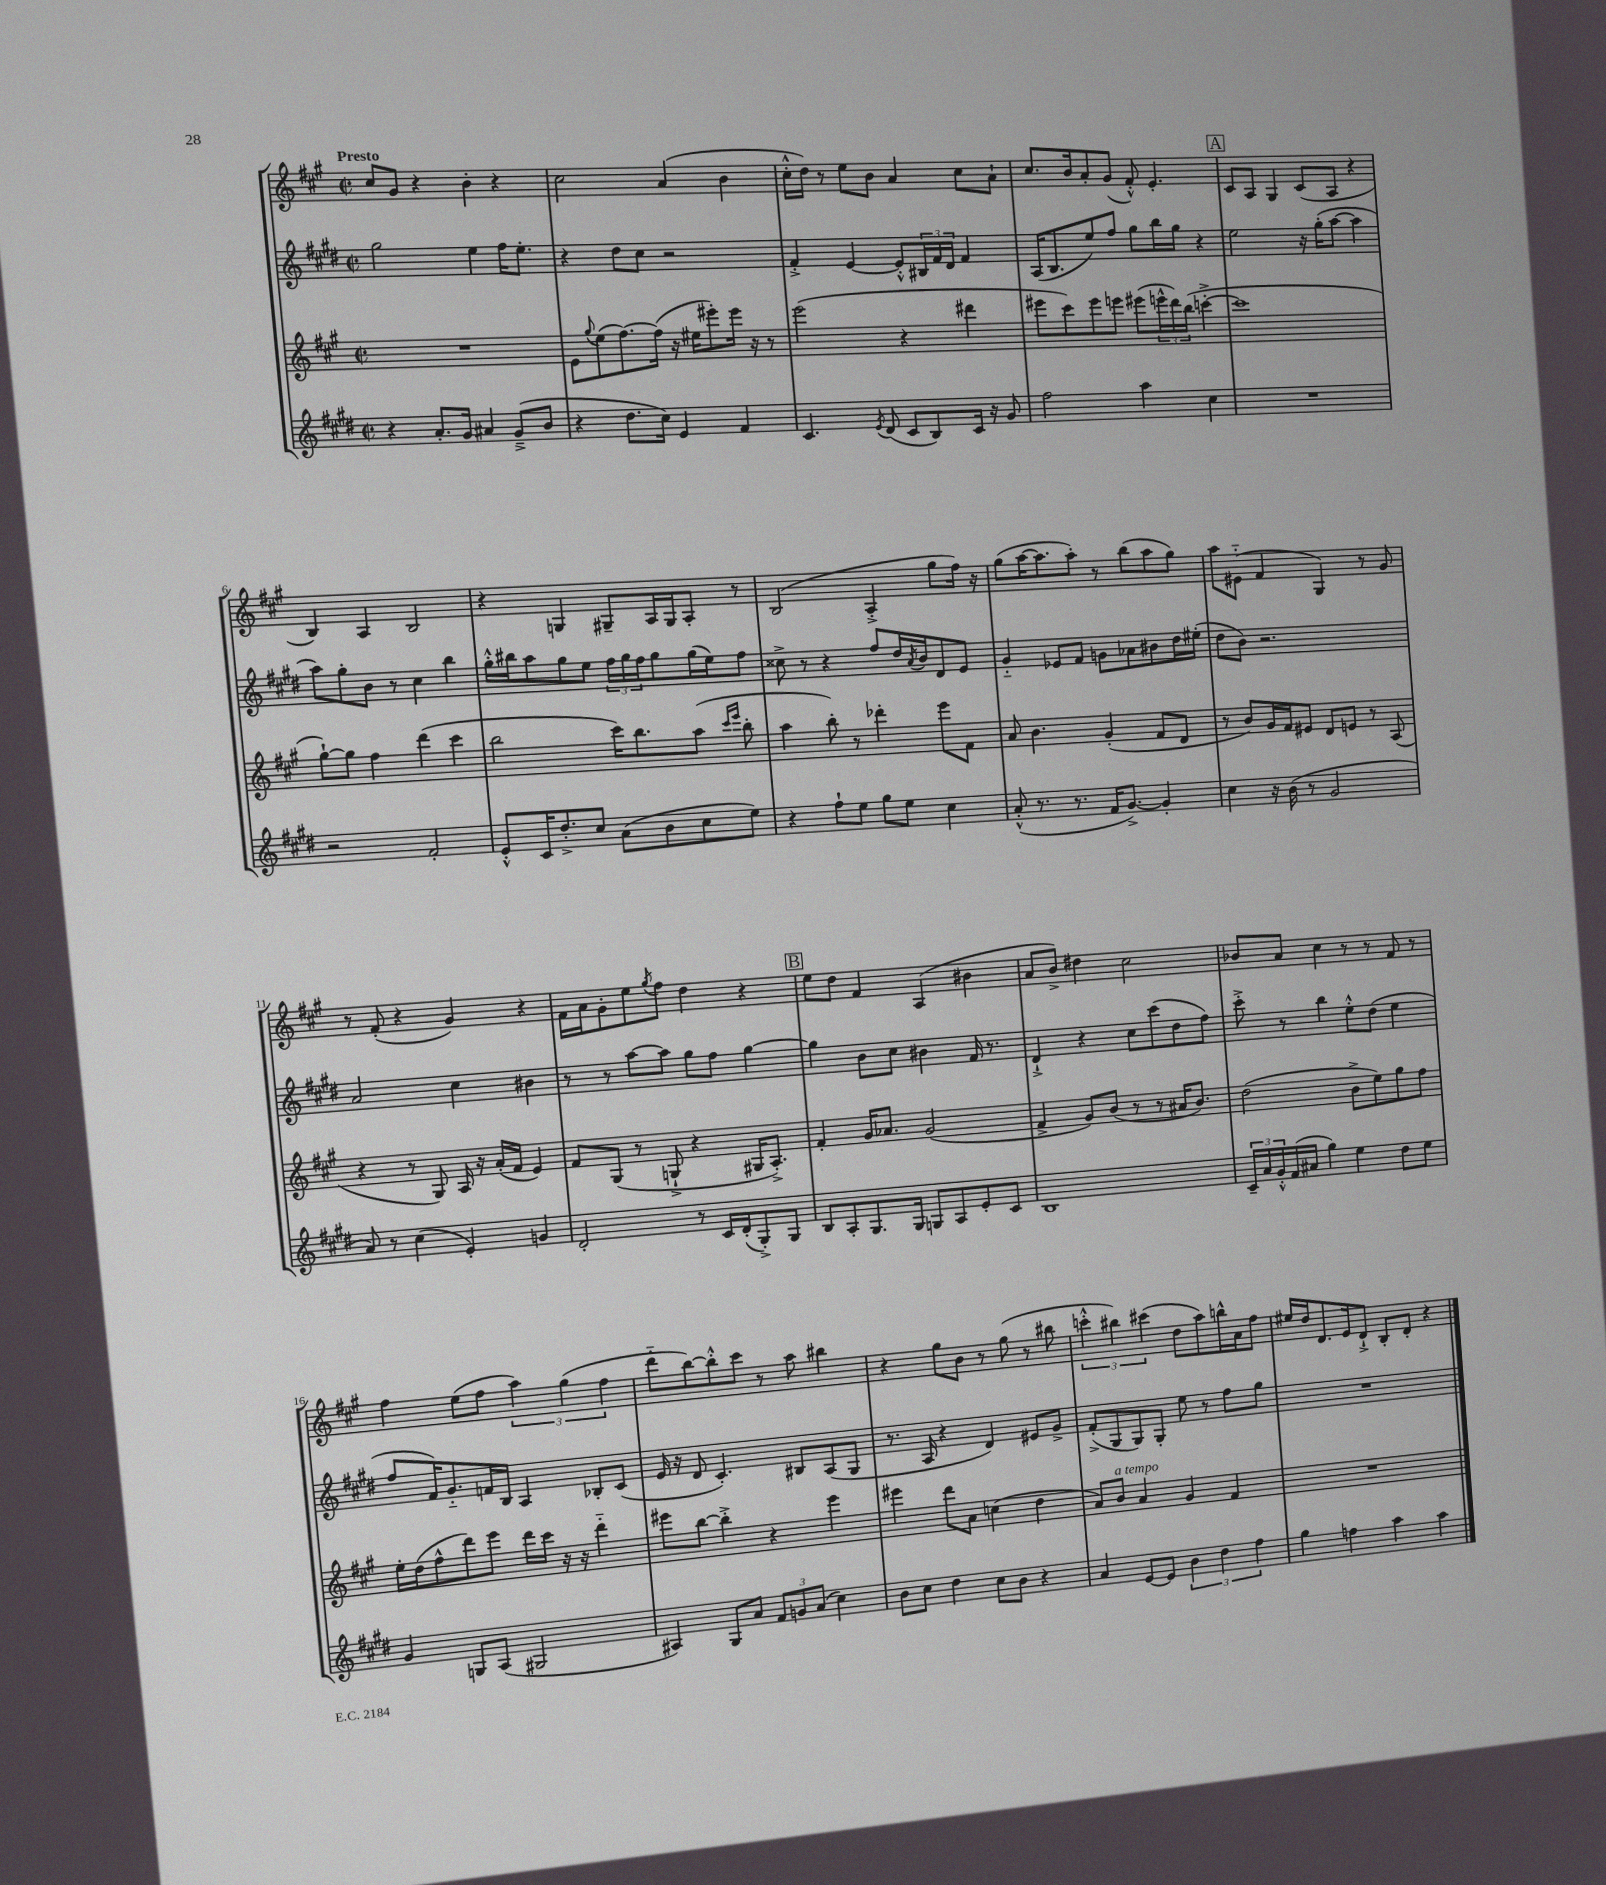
<<
\new StaffGroup <<
\new Staff = "s0" {
    \clef treble \key a \major \defaultTimeSignature \time 2/2 \tempo "Presto"
    cis''8 gis'8 r4 b'4-. r4 |
    cis''2 a'4( b'4 |
    cis''16-.-^ d''16) r8 e''8 b'8 a'4 cis''8 a'8-! |
    cis''8. b'16 a'8-. gis'8( fis'8-.-^) e'4.-. |
    \mark \markup { \box "A" } cis'8 a8 gis4 cis'8( a8 r4 |
    b4) a4 b2 |
    r4 g4 gis8-- a16 gis16 a8-. r8 |
    b2( a4-.-> gis''8 fis''16) r16 |
    gis''8( a''16~ a''8. a''8-.) r8 b''8( a''8 gis''8) |
    a''8 eis'8-_( fis'4 gis4) r8 gis'8 |
    r8 fis'8-.( r4 gis'4) r4 |
    fis'16 a'16 gis'8-. e''8 \acciaccatura { gis''8 } fis''8 d''4 r4 |
    \mark \markup { \box "B" } e''8 d''8 fis'4 a4( bis'4 |
    a'8 b'8->) dis''4 cis''2 |
    bes'8 a'8 cis''4 r8 r8 fis'8 r8 |
    fis''4 e''8( fis''8 \tuplet 3/2 { a''4) gis''4( fis''4 } |
    d'''8-_ b''8~) b''8-.-^ cis'''8 r8 a''8 bis''4 |
    r4 gis''8 b'8 r8 gis''8( r8 bis''8 |
    \tuplet 3/2 { c'''4-.-^ bis''4) cis'''4( } d''8 a''8) b''16-^ a'16 fis''8 |
    eis''16 d''16 d'8. e'16 d'8-!-> b8-. d'8-. r4 \bar "|." |
}
\new Staff = "s1" {
    \clef treble \key e \major \defaultTimeSignature \time 2/2
    gis''2 e''4 fis''16 e''8.-. |
    r4 dis''8 cis''8 r2 |
    fis'4-.-> e'4~ e'8-.-^ \tuplet 3/2 { bis16 fis'16 dis'16 } fis'4 |
    a16( b8. e''8) fis''8 gis''8 b''16 gis''16 r4 |
    \mark \markup { \box "A" } e''2 r16 gis''16-.( a''8~ a''4 |
    a''8) gis''8-. b'8 r8 cis''4 b''4 |
    gis''16-.-^ bis''16 a''8 gis''8 e''8 \tuplet 3/2 { fis''16 gis''16 fis''16 } gis''8 gis''16( e''16) fis''8 |
    cisis''8-> r8 r4 fis''8 dis''16 \acciaccatura { a'8 } b'16 dis'8 e'8 |
    gis'4-_ ees'8 fis'8 g'8 aes'8 bis'8 dis''16 eis''16-.( |
    dis''8 b'8) r2. |
    a'2 cis''4 bis'4 |
    r8 r8 a''8~ a''8 gis''8 fis''8 gis''4~ |
    \mark \markup { \box "B" } gis''4 b'8 cis''8 bis'4 fis'16 r8. |
    dis'4-!-> r4 cis''8 cis'''8( dis''8 fis''8) |
    cis'''8-.-> r8 b''4 e''8-.-^ dis''8( e''4 |
    fis''8 fis'16) gis'8.-_ f'16 b16 a4 bes8-. cis'8( |
    e'16 r16 dis'8 cis'4.-.) bis8 a8( gis8 |
    r8. a16 r4 dis'4) eis'8 gis'8-> |
    fis'8-.->( gis8 gis8) gis8-. e''8 r8 fis''8 gis''8 |
    R1 \bar "|." |
}
\new Staff = "s2" {
    \clef treble \key a \major \defaultTimeSignature \time 2/2
    R1 |
    e'8 \appoggiatura { gis''8 } e''8( fis''8.~) fis''16( r16 eis''16 eis'''8-.) eis'''16 r16 r8 |
    e'''2( r4 dis'''4 |
    eis'''8 cis'''8) eis'''8 e'''8 eis'''8( \tuplet 3/2 { e'''16-^ d'''16) b''16( } c'''4~-.-> |
    \mark \markup { \box "A" } c'''1 |
    gis''8~-!) gis''8 fis''4 d'''4( cis'''4 |
    b''2 cis'''16) b''8. a''8( \grace { cis'''16 e'''16 } b''8-. |
    a''4 b''8-.) r8 des'''4-. e'''8 fis'8 |
    a'8 b'4. gis'4-.( fis'8 d'8 |
    r8 b'8) gis'16 fis'16 eis'8 d'8 e'8 r8 a8( |
    r4 r8 gis8) a16 r16 a'16-.( fis'16 e'4) |
    fis'8 gis8( r8 g8-!-> r4 gis16 a8.-.->) |
    \mark \markup { \box "B" } fis'4-. gis'16 aes'8. gis'2( |
    fis'4-> gis'8) b'8( r8 r8 ais'16 b'8.) |
    d''2( b'8-> e''8) gis''8 fis''8 |
    e''16-. d''16( fis''8-^ d'''8) e'''8 d'''16 cis'''16 r16 r16 d'''4-_ |
    eis'''8 b''8~ b''4-.-> r4 eis'''4 |
    eis'''4 d'''8 a'8 c''4( d''4 |
    a'8) b'8^\markup { \italic "a tempo" } a'4 gis'4 fis'4 |
    R1 \bar "|." |
}
\new Staff = "s3" {
    \clef treble \key e \major \defaultTimeSignature \time 2/2
    r4 a'8.-. gis'16 ais'4 gis'8--->( b'8 |
    r4 dis''8. cis''16) e'4 fis'4 |
    cis'4. \acciaccatura { e'8 } dis'8( cis'8 b8) cis'16 r16 gis'8 |
    fis''2 a''4 cis''4 |
    \mark \markup { \box "A" } R1 |
    r2 fis'2-. |
    e'8-.-^ cis'16 dis''8.-.-> cis''8 a'8( b'8 cis''8 e''8) |
    r4 fis''8-! e''8 gis''8 e''8 cis''4 |
    a'8-.-^( r8. r8. fis'16 gis'8.~->) gis'4-. |
    cis''4 r16 b'16( r8 gis'2 |
    a'8) r8 cis''4( e'4-.) g'4 |
    dis'2-. r8 cis'16 dis'16-.( gis8-.->) gis8 |
    \mark \markup { \box "B" } b8 a8-. gis8. gis16 g8 a8 e'8-. cis'8 |
    b1 |
    \tuplet 3/2 { cis'16-- a'16 gis'16-.-^ } fis'16( ais'16 gis''4) e''4 dis''8 e''8 |
    gis'4 g8 a8( gis2 |
    ais4) gis8 a'8 \tuplet 3/2 { fis'8 g'8 a'8( } cis''4) |
    b'8 cis''8 dis''4 cis''8 b'8 r4 |
    a'4 e'8~ e'8 \tuplet 3/2 { b'4 dis''4 fis''4 } |
    gis''4 f''4 a''4 a''4 \bar "|." |
}
>>
>>
